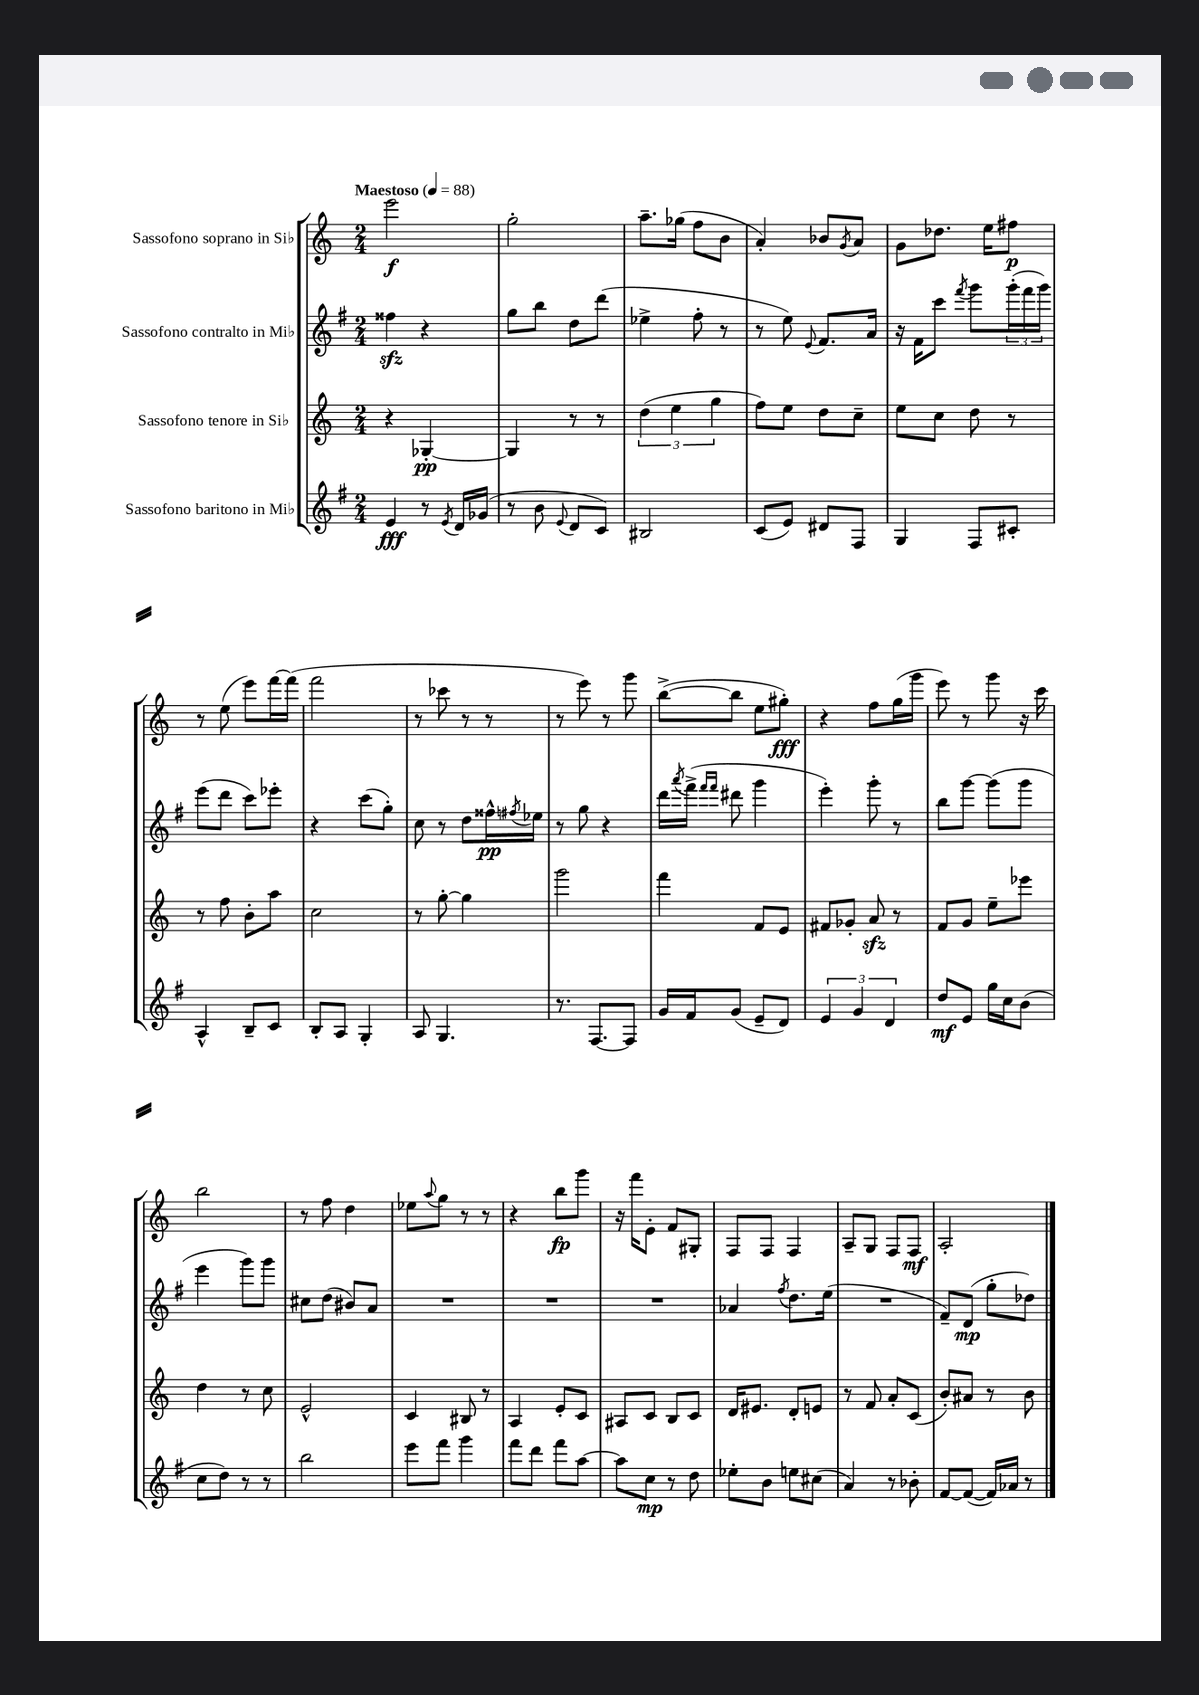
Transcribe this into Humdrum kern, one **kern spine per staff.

**kern	**dynam	**kern	**dynam	**kern	**dynam	**kern	**dynam
*part4	*part4	*part3	*part3	*part2	*part2	*part1	*part1
*staff4	*staff4	*staff3	*staff3	*staff2	*staff2	*staff1	*staff1
*I"Sassofono baritono in Mi♭	*	*I"Sassofono tenore in Si♭	*	*I"Sassofono contralto in Mi♭	*	*I"Sassofono soprano in Si♭	*
*clefG2	*	*clefG2	*	*clefG2	*	*clefG2	*
*k[f#]	*	*k[]	*	*k[f#]	*	*k[]	*
*M2/4	*	*M2/4	*	*M2/4	*	*M2/4	*
*MM88	*	*MM88	*	*MM88	*	*MM88	*
=1	=1	=1	=1	=1	=1	=1	=1
!	!	!	!	!	!	!LO:TX:a:B:t=Maestoso	!
4e/	fff	4r	.	4ff##Xzz\	.	2eee\	f
8r	.	[4G-X'/	pp	4r	.	.	.
8qe/	.	.	.	.	.	.	.
16d/LL	.	.	.	.	.	.	.
(16g-X/JJ	.	.	.	.	.	.	.
=2	=2	=2	=2	=2	=2	=2	=2
8r	.	4G-/]	.	8gg\L	.	2gg'\	.
8b\	.	.	.	8bb\J	.	.	.
8qqe/	.	.	.	.	.	.	.
8d/L	.	8r	.	8dd\L	.	.	.
8c/J)	.	8r	.	(8ddd\J	.	.	.
=3	=3	=3	=3	=3	=3	=3	=3
2B#X/	.	(6dd\	.	4ee-X^\	.	8.aa~\L	.
.	.	6ee\	.	.	.	.	.
.	.	.	.	.	.	(16gg-X\Jk	.
.	.	.	.	8ff#'\	.	8ff\L	.
.	.	6gg\	.	.	.	.	.
.	.	.	.	8r	.	8b\J	.
=4	=4	=4	=4	=4	=4	=4	=4
(8c/L	.	8ff\L)	.	8r	.	4a'/)	.
8e/J)	.	8ee\J	.	8ee\)	.	.	.
.	.	.	.	8qqe/	.	.	.
8d#X/L	.	8dd\L	.	8.f#/L	.	8b-X/L	.
.	.	.	.	.	.	8qg/	.
8F#/J	.	8cc~\J	.	.	.	8a/J	.
.	.	.	.	16a/Jk	.	.	.
=5	=5	=5	=5	=5	=5	=5	=5
4G/	.	8ee\L	.	16r	.	8g\L	.
.	.	.	.	16f#\KL	.	.	.
.	.	8cc\J	.	8ccc\J	.	8.dd-X\J	.
.	.	.	.	8qfff#/	.	.	.
8F#/L	.	8dd\	.	8ggg\L	.	.	.
.	.	.	.	.	.	16ee\KL	.
8c#X'/J	.	8r	.	(24ggg'\L	.	8ff#X\J	p
.	.	.	.	24fff#\	.	.	.
.	.	.	.	24ggg\JJ)	.	.	.
!!LO:LB:g=z
=6	=6	=6	=6	=6	=6	=6	=6
4A^^/	.	8r	.	(8eee\L	.	8r	.
.	.	8ff\	.	8ddd\J	.	(8ee\	.
8B~/L	.	8b'\L	.	8ccc\L)	.	8eee\L)	.
8c/J	.	8aa\J	.	8eee-X'\J	.	[16fff\L	.
.	.	.	.	.	.	(16fff\JJ]	.
=7	=7	=7	=7	=7	=7	=7	=7
8B'/L	.	2cc\	.	4r	.	2fff\	.
8A/J	.	.	.	.	.	.	.
4G'/	.	.	.	(8ccc\L	.	.	.
.	.	.	.	8gg'\J)	.	.	.
=8	=8	=8	=8	=8	=8	=8	=8
8A/	.	8r	.	8cc\	.	8r	.
4.G/	.	[8gg'\	.	8r	.	8ccc-X\	.
.	.	4gg\]	.	8dd\L	.	8r	.
.	.	.	.	16ff##X^^\L	pp	8r	.
.	.	.	.	8qff#X/	.	.	.
.	.	.	.	16ee-X\JJ	.	.	.
=9	=9	=9	=9	=9	=9	=9	=9
8.r	.	2ggg\	.	8r	.	8r	.
.	.	.	.	8gg\	.	8eee\)	.
[8.F#/L	.	.	.	.	.	.	.
.	.	.	.	4r	.	8r	.
8F#/J]	.	.	.	.	.	8ggg\	.
=10	=10	=10	=10	=10	=10	=10	=10
16g/LL	.	4fff\	.	16ddd\LL	.	([8bb^\L	.
.	.	.	.	8qaaa/	.	.	.
16f#/J	.	.	.	(16fff#^\JJ	.	.	.
.	.	.	.	16qqfff#/LL	.	.	.
.	.	.	.	16qqfff#/JJ	.	.	.
(8g/J	.	.	.	8ddd#X\	.	8bb\J]	.
8e~/L	.	8f/L	.	4ggg\	.	8ee\L	.
8d/J)	.	8e/J	.	.	.	8gg#X'\J)	fff
=11	=11	=11	=11	=11	=11	=11	=11
6e/	.	8f#X/L	.	4eee'\)	.	4r	.
.	.	8g-X'/J	.	.	.	.	.
6g/	.	.	.	.	.	.	.
.	.	8azz/	.	8ggg'\	.	8ff\L	.
6d/	.	.	.	.	.	.	.
.	.	8r	.	8r	.	(16gg\L	.
.	.	.	.	.	.	16ggg\JJ	.
=12	=12	=12	=12	=12	=12	=12	=12
8dd/L	mf	8f/L	.	8bb\L	.	8eee\)	.
8e/J	.	8g/J	.	[8ggg\J	.	8r	.
16gg\LL	.	8ee~\L	.	(8ggg\L]	.	8ggg\	.
16cc\J	.	.	.	.	.	.	.
(8b\J	.	8eee-X\J	.	8ggg\J	.	16r	.
.	.	.	.	.	.	16ccc\	.
!!LO:LB:g=z
=13	=13	=13	=13	=13	=13	=13	=13
8cc\L	.	4dd\	.	4eee\	.	2bb\	.
8dd\J)	.	.	.	.	.	.	.
8r	.	8r	.	8ggg\L)	.	.	.
8r	.	8cc\	.	8ggg\J	.	.	.
=14	=14	=14	=14	=14	=14	=14	=14
2bb\	.	2e^^/	.	8cc#X\L	.	8r	.
.	.	.	.	(8dd\J	.	8ff\	.
.	.	.	.	8b#X/L)	.	4dd\	.
.	.	.	.	8a/J	.	.	.
=15	=15	=15	=15	=15	=15	=15	=15
8eee\L	.	4c/	.	2r	.	8ee-X\L	.
.	.	.	.	.	.	8qqaa/	.
8fff#\J	.	.	.	.	.	8gg\J	.
4ggg\	.	8B#X/	.	.	.	8r	.
.	.	8r	.	.	.	8r	.
=16	=16	=16	=16	=16	=16	=16	=16
8fff#\L	.	4A/	.	2r	.	4r	.
8ddd\J	.	.	.	.	.	.	.
8fff#\L	.	8e'/L	.	.	.	8bb\L	fp
[8aa\J	.	8c/J	.	.	.	8ggg\J	.
=17	=17	=17	=17	=17	=17	=17	=17
8aa\L]	.	8A#X/L	.	2r	.	16r	.
.	.	.	.	.	.	16fff\KL	.
8cc\J	mp	8c/J	.	.	.	8e'\J	.
8r	.	8B/L	.	.	.	8f/L	.
8dd\	.	8c/J	.	.	.	8G#X'/J	.
=18	=18	=18	=18	=18	=18	=18	=18
8ee-X'\L	.	16d/KL	.	4a-X/	.	8F/L	.
.	.	8.e#X/J	.	.	.	.	.
8b\J	.	.	.	.	.	8F/J	.
.	.	.	.	8qff#/	.	.	.
8een\L	.	8d'/L	.	8.dd\L	.	4F/	.
(8cc#X\J	.	8en/J	.	.	.	.	.
.	.	.	.	(16ee\Jk	.	.	.
=19	=19	=19	=19	=19	=19	=19	=19
4a/)	.	8r	.	2r	.	8A~/L	.
.	.	8f/	.	.	.	8G/J	.
8r	.	8a'/L	.	.	.	8F/L	.
8b-X'\	.	(8c/J	.	.	.	8F/J	mf
=20	=20	=20	=20	=20	=20	=20	=20
[8f#/L	.	8b'/L)	.	8f#~/L)	.	2A'/	.
(8f#/J_	.	8a#X/J	.	(8d/J	mp	.	.
16f#/LL])	.	8r	.	8gg'\L	.	.	.
16a-X/JJ	.	.	.	.	.	.	.
8r	.	8b\	.	8dd-X\J)	.	.	.
==	==	==	==	==	==	==	==
*-	*-	*-	*-	*-	*-	*-	*-
